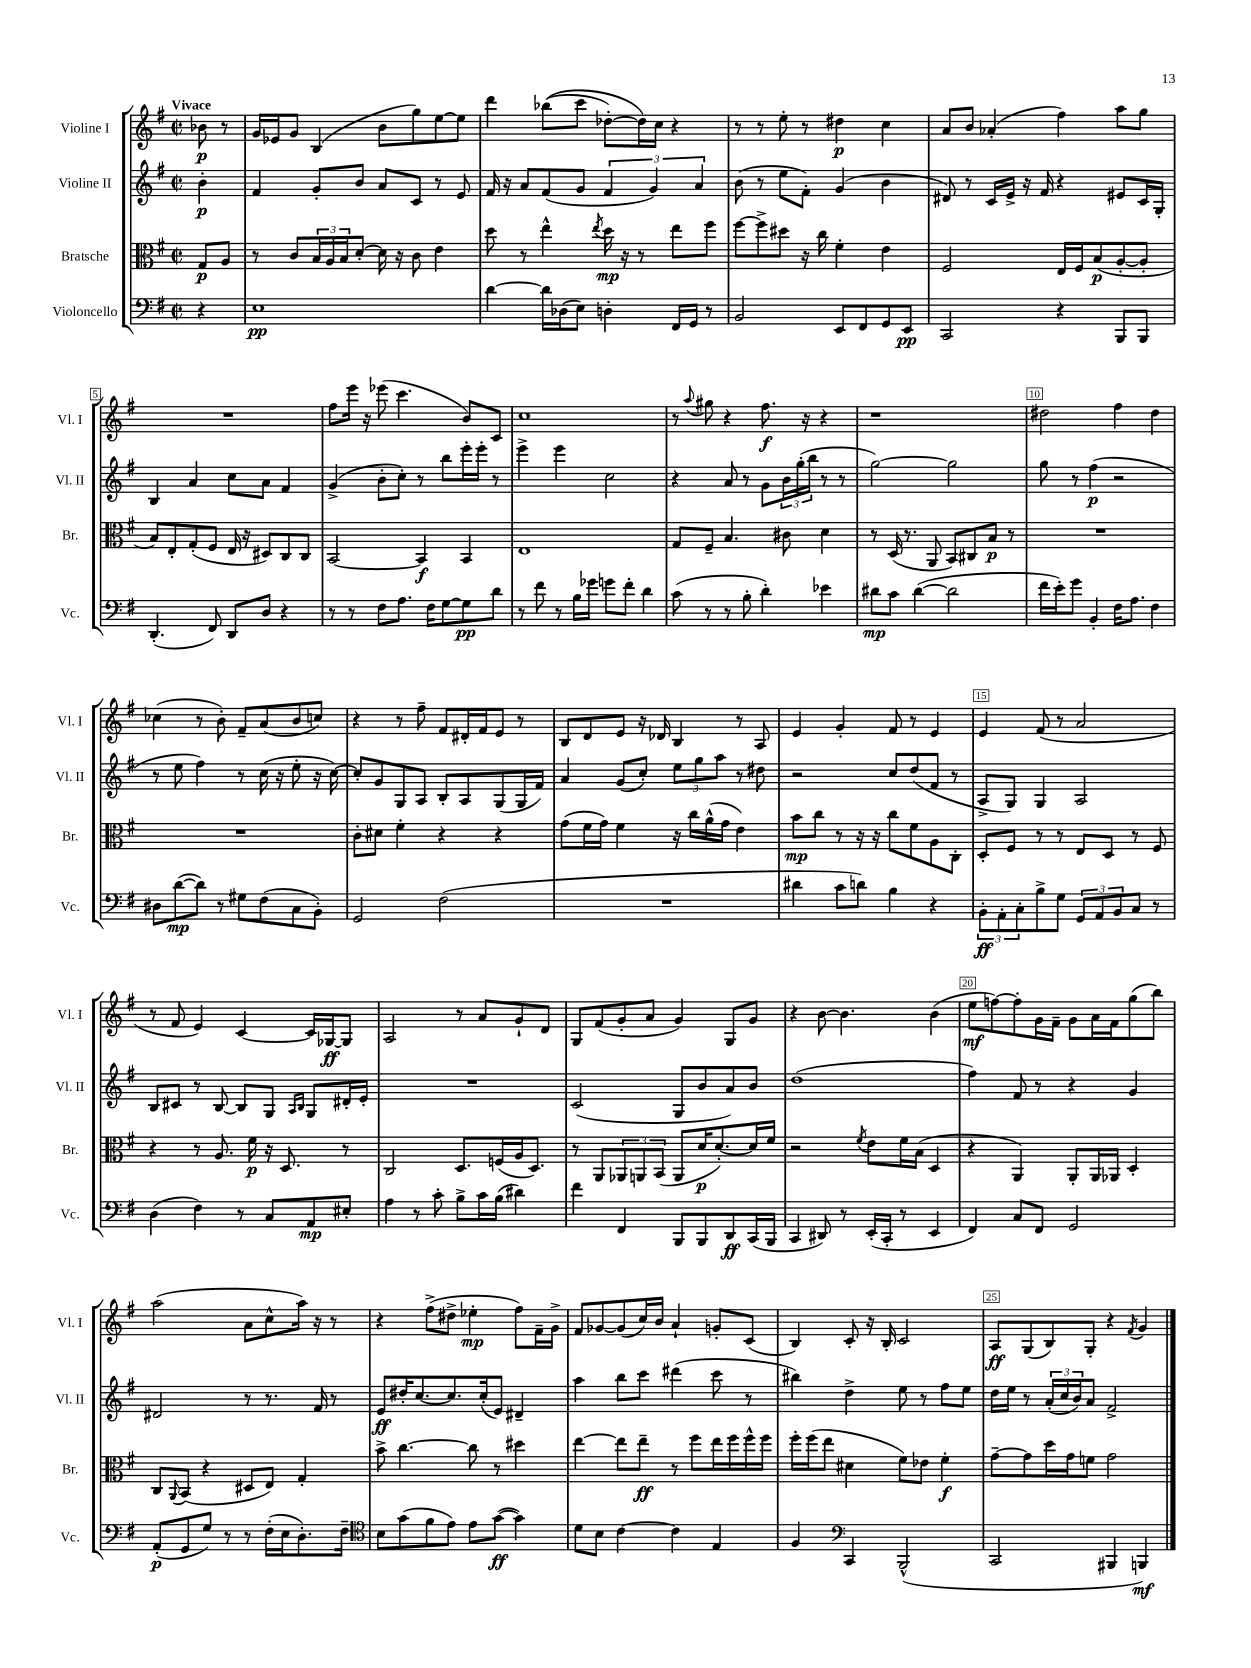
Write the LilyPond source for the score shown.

<<
\new StaffGroup <<
\new Staff = "s0" \with { instrumentName = "Violine I" shortInstrumentName = "Vl. I" } {
    \clef treble \key g \major \defaultTimeSignature \time 2/2 \partial 4 \tempo "Vivace"
    bes'8\p r8 |
    g'16 ees'16 g'8 b4( b'8 g''8) e''8~ e''8 |
    d'''4 bes''8(\( c'''8 des''8~-.) des''16\) c''16 r4 |
    r8 r8 e''8-. r8 dis''4\p c''4 |
    a'8 b'8 aes'4-.( fis''4) a''8 g''8 |
    R1 |
    fis''8 e'''16 r16 ees'''8( c'''4. b'8) c'8 |
    c''1 |
    r8 \appoggiatura { a''8 } gis''8 r4 fis''8.\f r16 r4 |
    r1 |
    dis''2 fis''4 dis''4 |
    ces''4( r8 b'8-.) fis'8-- a'8( b'8 c''8) |
    r4 r8 fis''8-- fis'8 dis'16-. fis'16 e'8 r8 |
    b8 d'8 e'8 r16 des'16 b4 r8 a8 |
    e'4 g'4-. fis'8 r8 e'4 |
    e'4 fis'8( r8 a'2 |
    r8 fis'8 e'4) c'4~ c'16 ges16~\ff ges8 |
    a2 r8 a'8 g'8-! d'8 |
    g8 fis'8( g'8-. a'8 g'4) g8 g'8 |
    r4 b'8~ b'4. b'4( |
    e''8\mf f''8~) f''8-. g'16 fis'16-- g'8 a'16 fis'16 g''8( b''8) |
    a''2( a'8 c''8-^ a''16) r16 r8 |
    r4 fis''8->( dis''8-> ees''4-.\mp fis''8) fis'16-- g'16-> |
    fis'8 ges'8~ ges'8( c''16) b'16 a'4-! g'8-. c'8( |
    b4) c'8-. r16 b16-. c'2 |
    a8\ff g8( b8) g8-. r4 \acciaccatura { fis'8 } g'4 \bar "|." |
}
\new Staff = "s1" \with { instrumentName = "Violine II" shortInstrumentName = "Vl. II" } {
    \clef treble \key g \major \defaultTimeSignature \time 2/2 \partial 4
    b'4-.\p |
    fis'4 g'8-. b'8 a'8 c'8 r8 e'8 |
    fis'16 r16 a'8 fis'8( g'8 \tuplet 3/2 { fis'4 g'4) a'4 } |
    b'8( r8 e''8 fis'8-.) g'4( b'4 |
    dis'8) r8 c'16 e'16-> r16 fis'16 r4 eis'8 c'16 g16-. |
    b4 a'4 c''8 a'8 fis'4 |
    g'4->( b'8-. c''8-.) r8 b''8 e'''16-. e'''16-. r8 |
    e'''4-> e'''4 c''2 |
    r4 a'8 r8 g'8 \tuplet 3/2 { b'16 g''16-.( b''16 } r8 r8 |
    g''2~) g''2 |
    g''8 r8 fis''4\p( r2 |
    r8 e''8 fis''4) r8 c''16( r16 e''8-. r16 c''16~) |
    c''8-. g'8 g8 a8 b8-. a8 g8( g16 fis'16) |
    a'4 g'8( c''8-.) \tuplet 3/2 { e''8 g''8 a''8 } r8 dis''8 |
    r2 c''8 d''8( fis'8 r8 |
    a8-> g8) g4 a2 |
    b8 cis'8 r8 b8~ b8 g8 \grace { a16 b16 } g8 dis'16-. e'16-. |
    R1 |
    c'2( g8 b'8 a'8) b'8 |
    d''1( |
    fis''4) fis'8 r8 r4 g'4 |
    dis'2 r8 r8. fis'16 r8 |
    e'8\ff dis''16-. c''8.~ c''8. c''16-.( e'8) dis'4-- |
    a''4 b''8 c'''8 dis'''4( c'''8 r8 |
    bis''4) d''4-> e''8 r8 fis''8 e''8 |
    d''16 e''16 r8 \tuplet 3/2 { a'16-.( c''16 b'16) } a'8 fis'2-> \bar "|." |
}
\new Staff = "s2" \with { instrumentName = "Bratsche" shortInstrumentName = "Br." } {
    \clef alto \key g \major \defaultTimeSignature \time 2/2 \partial 4
    g8\p a8 |
    r8 c'8 \tuplet 3/2 { b16 a16 b16 } d'8~-. d'16 r16 c'8 e'4 |
    d''8 r8 e''4-^ \acciaccatura { e''8 } d''16\mp r16 r8 e''8 fis''8 |
    fis''8~ fis''8-> dis''8 r16 c''16 fis'4-. e'4 |
    fis2 e16 fis16 b8\p( a8~-. a8-. |
    b8) e8-. g8-.( fis8 e16 r16 dis8) c8 c8 |
    b,2~ b,4\f b,4 |
    e1 |
    g8 fis8-- b4. cis'8 d'4 |
    r8 d16( r8. a,8 b,8) cis8 b8\p r8 |
    R1 |
    R1 |
    c'8-. dis'8 fis'4-. r4 r4 |
    g'8( fis'16 g'16) fis'4 r16 c''16 a'16-^( g'16 e'4) |
    b'8\mp c''8 r8 r16 r16 c''8 fis'8 a8 c8-. |
    d8-. fis8 r8 r8 e8 d8 r8 fis8 |
    r4 r8 a8. fis'16\p r16 d8. r8 |
    c2 d8. f16( a16 d8.) |
    r8 a,8 \tuplet 3/2 { aes,8 a,8 b,8( } a,8 d'16\p d'8.~-.) d'16 fis'16 |
    r2 \acciaccatura { fis'8 } e'8 fis'16 b16( d4 |
    r4 a,4) a,8-. a,16 aes,16 d4-. |
    c8 \appoggiatura { a,8 } b,8( r4 dis8 e8) g4-. |
    b'8-> c''4.~ c''8 r8 dis''4 |
    e''4~ e''8 e''8--\ff r8 fis''8 e''16 fis''16 fis''16-^ fis''16 |
    fis''16-. fis''16( e''8 dis'4 fis'8) ees'8 fis'4-.\f |
    g'8~-- g'8 d''16 g'16 f'8 g'2 \bar "|." |
}
\new Staff = "s3" \with { instrumentName = "Violoncello" shortInstrumentName = "Vc." } {
    \clef bass \key g \major \defaultTimeSignature \time 2/2 \partial 4
    r4 |
    e1\pp |
    d'4~ d'16 des16( e8) d4-. fis,16 g,16 r8 |
    b,2 e,8 fis,8 g,8 e,8\pp |
    c,2 r4 b,,8 b,,8 |
    d,4.-.( fis,8) d,8 d8 r4 |
    r8 r8 fis8 a8. fis16 g8~ g8\pp d'8 |
    r8 fis'8 r8 b16 ges'16 g'8 fis'8-. d'4 |
    c'8( r8 r8 b8-. d'4-.) ees'4 |
    dis'8\mp c'8 dis'4~( dis'2 |
    fis'16 e'16-.) g'8 b,4-. fis16 a8. fis4 |
    dis8 d'8~\mp( d'8) r8 gis8 fis8( c8 b,8-.) |
    g,2 fis2( |
    R1 |
    dis'4 c'8 d'8) b4 r4 |
    \tuplet 3/2 { b,8-.\ff a,8-. c8-. } b8-> g8 \tuplet 3/2 { g,8 a,8 b,8 } c8 r8 |
    d4( fis4) r8 c8 a,8\mp eis8-. |
    a4 r8 c'8-. b8-> c'16 b16( dis'4) |
    fis'4 fis,4 b,,8 b,,8 d,8\ff c,16( b,,16 |
    c,4 dis,8) r8 e,16-.( c,16-. r8 e,4 |
    fis,4) c8 fis,8 g,2 |
    a,8-.\p( g,8 g8) r8 r8 fis16-.( e16 d8.-.) fis16-- |
    \clef tenor b8 g'8( fis'8 e'8) e'8 g'8~\ff( g'4) |
    d'8 b8 c'4~ c'4 e4 |
    fis4 \clef bass c,4 b,,2-^( |
    c,2 bis,,4 b,,4\mf) \bar "|." |
}
>>
>>
\layout { \context { \Score \override BarNumber.break-visibility = ##(#f #t #t) barNumberVisibility = #(every-nth-bar-number-visible 5) \override BarNumber.stencil = #(make-stencil-boxer 0.1 0.3 ly:text-interface::print) } }
